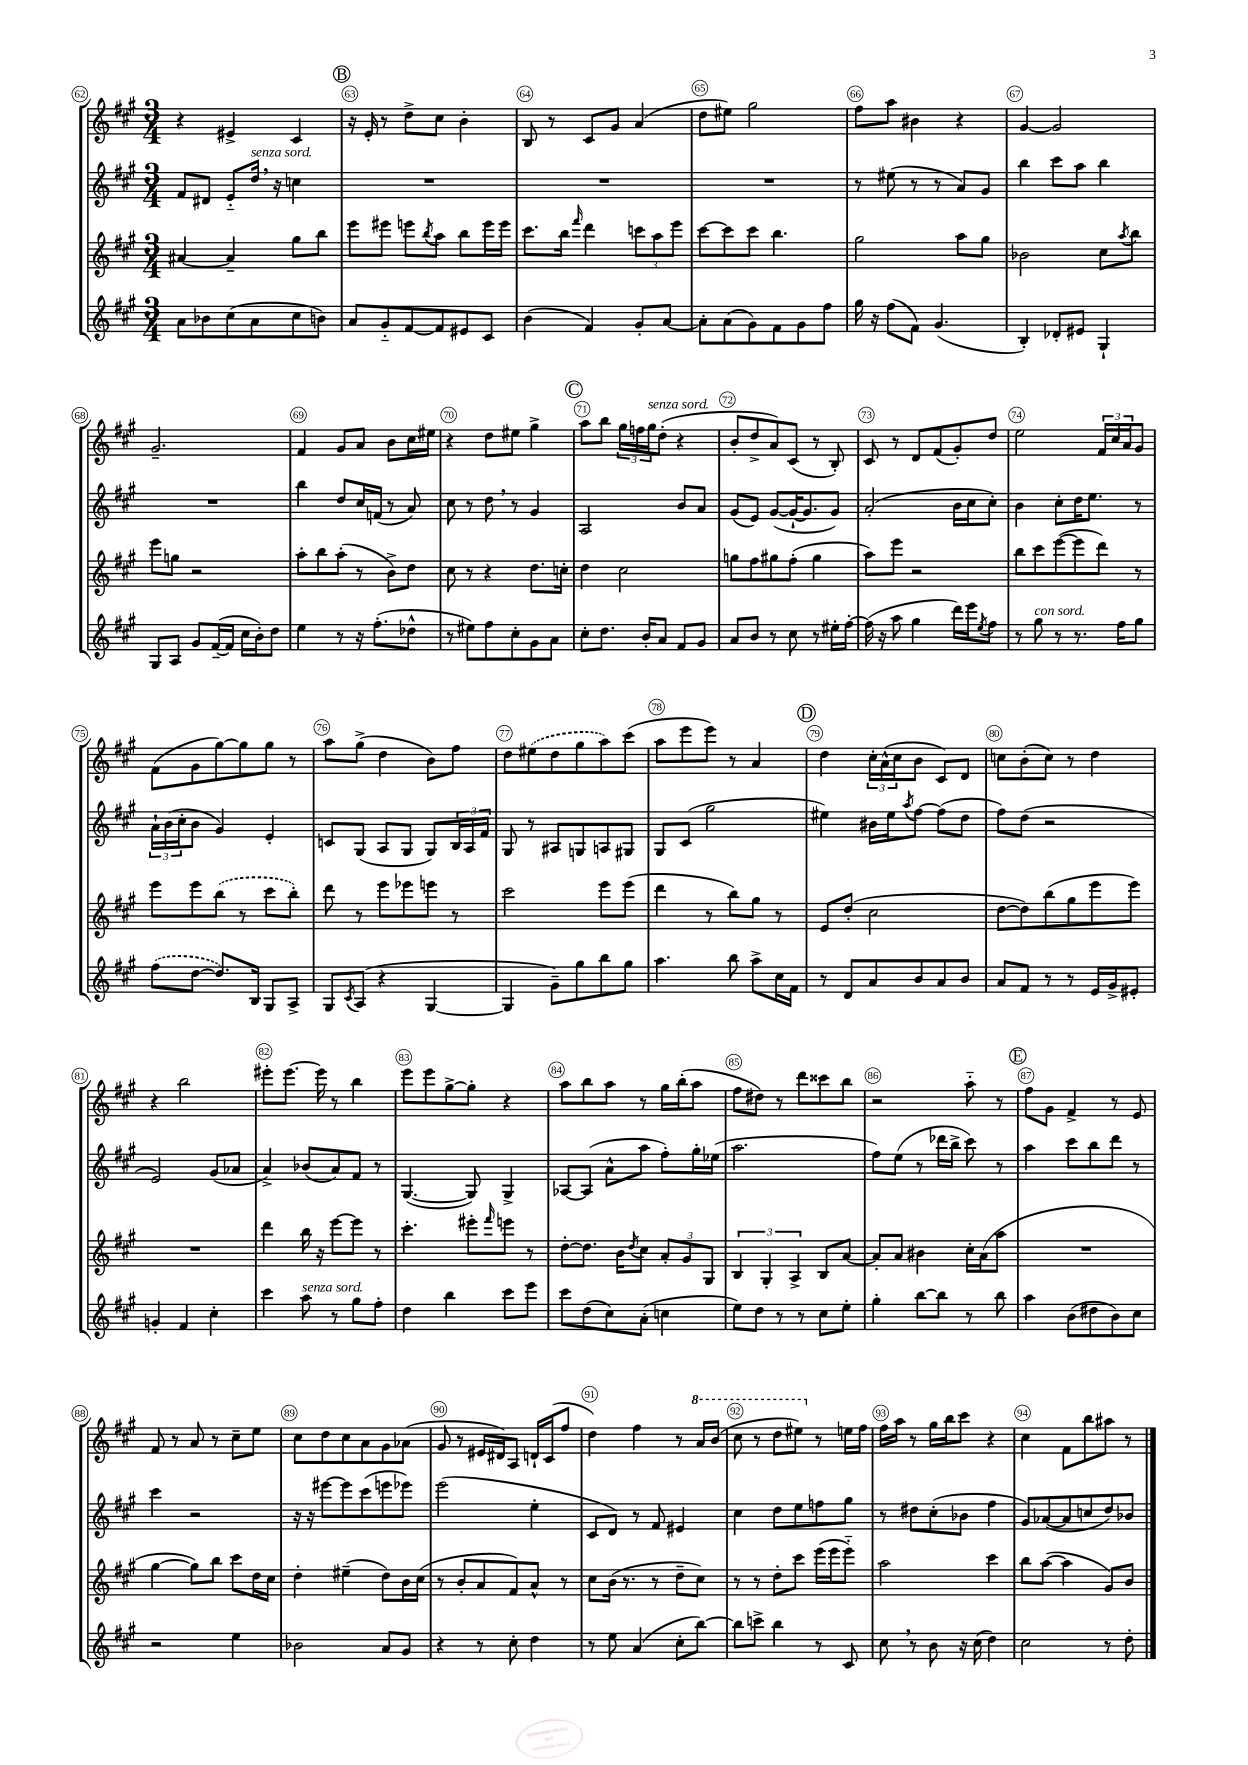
<<
\new StaffGroup <<
\new Staff = "s0" {
    \clef treble \key a \major \numericTimeSignature \time 3/4
    r4 eis'4-> cis'4 |
    \mark \markup { \circle "B" } r16 e'16-. r8 d''8-> cis''8 b'4-. |
    b8 r8 cis'8 gis'8 a'4( |
    d''8 eis''8) gis''2 |
    fis''8 a''8 bis'4 r4 |
    gis'4~ gis'2 |
    gis'2.-- |
    fis'4 gis'8 a'8 b'8 cis''16 eis''16 |
    r4 d''8 eis''8 gis''4-> |
    \mark \markup { \circle "C" } a''8 b''8 \tuplet 3/2 { gis''16 f''16 gis''16^\markup { \italic "senza sord." } } d''8-.( r4 |
    b'8-. d''8-> a'8) cis'8( r8 b8-.) |
    cis'8 r8 d'8 fis'8( gis'8-.) d''8 |
    e''2 \tuplet 3/2 { fis'16 cis''16 a'16 } gis'8 |
    fis'8( gis'8 gis''8~) gis''8 gis''8 r8 |
    a''8 gis''8->( d''4 b'8) fis''8 |
    d''8 \once \slurDashed eis''8( d''8 gis''8 a''8) cis'''8( |
    a''8 e'''8 e'''8) r8 a'4 |
    \mark \markup { \circle "D" } d''4 \tuplet 3/2 { cis''16-. a'16-^( cis''16 } b'8 cis'8) d'8 |
    c''8 b'8-.( c''8) r8 d''4 |
    r4 b''2 |
    eis'''8-. eis'''8.~ eis'''16 r8 b''4 |
    e'''8 e'''8 gis''8~-> gis''8-. r4 |
    a''8 b''8 a''8 r8 gis''16 b''16-.( a''8 |
    fis''8 dis''8) r8 d'''8 cisis'''8 b''8 |
    r2 a''8-_ r8 |
    \mark \markup { \circle "E" } fis''8 gis'8 fis'4-> r8 e'8 |
    fis'8 r8 a'8 r8 cis''8-- e''8 |
    cis''8 d''8 cis''8 a'8 gis'8 aes'8( |
    gis'8 r8 eis'16 dis'16) a8 d'16-! cis'16( fis''8 |
    d''4) fis''4 r8 \ottava #1 a''16 b''16( |
    cis'''8 r8 d'''8 eis'''8) \ottava #0 r8 e''!16 fis''16 |
    fis''16 a''16 r8 gis''16 b''16 cis'''8 r4 |
    cis''4 fis'8 b''8 ais''8 r8 \bar "|." |
}
\new Staff = "s1" {
    \clef treble \key a \major \numericTimeSignature \time 3/4
    fis'8 dis'8 e'8-_ d''16^\markup { \italic "senza sord." } \breathe r16 c''4 |
    \mark \markup { \circle "B" } R2. |
    R2. |
    R2. |
    r8 eis''8( r8 r8 a'8) gis'8 |
    b''4 cis'''8 a''8 b''4 |
    R2. |
    b''4 d''8 cis''16 f'16( r8 a'8) |
    cis''8 r8 d''8 \breathe r8 gis'4 |
    \mark \markup { \circle "C" } a2 b'8 a'8 |
    gis'8( e'8) gis'8~( gis'16~-! gis'8. gis'8) |
    a'2-.( b'16 cis''16 cis''8-.) |
    b'4 cis''8-. d''16 e''8. r8 |
    \tuplet 3/2 { a'16-! b'16( cis''16-. } b'8 gis'4) e'4-. |
    c'8 gis8( a8 gis8 gis8) \tuplet 3/2 { b16 a16 fis'16 } |
    gis8 r8 ais8 g8 a8 gis8 |
    gis8 cis'8( gis''2 |
    \mark \markup { \circle "D" } eis''4) bis'16 eis''16 \acciaccatura { a''8 } fis''8~ fis''8( d''8 |
    fis''8) d''8( r2 |
    e'2) gis'8( aes'8 |
    a'4->) bes'8( a'8) fis'8 r8 |
    gis4.~( gis8) gis4-> |
    aes8~ aes8( a'8-^ a''8 fis''8-.) gis''16-. ees''16( |
    a''2. |
    fis''8) e''8( r8 des'''16 b''16-> cis'''8) r8 |
    \mark \markup { \circle "E" } a''4 cis'''8 b''8 d'''8 r8 |
    cis'''4 r2 |
    r16 r16 eis'''8~ eis'''8 cis'''8( e'''8 ees'''8) |
    e'''2( e''4-. |
    cis'8 d'8) r8 fis'8 eis'4 |
    cis''4 d''8 e''8 f''8 gis''8 |
    r8 dis''8 cis''8-.( bes'8 fis''4 |
    gis'8) aes'8~( aes'8 c''8 d''8) bes'8 \bar "|." |
}
\new Staff = "s2" {
    \clef treble \key a \major \numericTimeSignature \time 3/4
    ais'4~ ais'4-- gis''8 b''8 |
    \mark \markup { \circle "B" } e'''8 eis'''8 e'''8 \acciaccatura { b''8 } a''8 b''8 e'''16 e'''16 |
    cis'''8. b''16 \grace { fis'''16 } d'''4 \tuplet 3/2 { c'''8 a''8 e'''8 } |
    cis'''8~ cis'''8 cis'''8 b''4. |
    gis''2 a''8 gis''8 |
    bes'2 cis''8 \acciaccatura { a''8 } b''8 |
    e'''8 g''8 r2 |
    a''8-. b''8 a''8-.( r8 b'8->) d''8 |
    cis''8 r8 r4 d''8. c''16-. |
    \mark \markup { \circle "C" } d''4 cis''2 |
    g''8 fis''8 gis''8 fis''8-.( gis''4 |
    a''8) e'''8 r2 |
    b''8 cis'''8 e'''8~( e'''8 d'''8) r8 |
    e'''8 e'''8 \once \slurDashed b''8( r8 cis'''8 b''8-.) |
    d'''8 r8 e'''8 ees'''8 e'''8 r8 |
    cis'''2 e'''8 e'''8( |
    d'''4 r8 b''8) gis''8 r8 |
    \mark \markup { \circle "D" } e'8 d''8-.( cis''2 |
    d''8~ d''8) b''8( gis''8 e'''8 e'''8) |
    R2. |
    d'''4 b''16 r16 e'''8~ e'''8 r8 |
    cis'''4.-. eis'''8-. \grace { fis'''16 } e'''8 r8 |
    d''8~-. d''8. b'16 \acciaccatura { d''8 } cis''8 \tuplet 3/2 { a'8-. gis'8 gis8 } |
    \tuplet 3/2 { b4 gis4-. a4-> } b8 a'8~ |
    a'8-. a'8 bis'4 cis''16-. a'16( a''8 |
    \mark \markup { \circle "E" } R2. |
    gis''4~ gis''8) b''8 cis'''8 d''16 cis''16 |
    d''4-. eis''4--( d''8) b'16 cis''16( |
    r8 b'8-. a'8 fis'8) a'8-^ r8 |
    cis''8 b'16( r8. r8 d''8-- cis''8) |
    r8 r8 d''8-. cis'''8 e'''16( e'''16 e'''8-_) |
    a''2 cis'''4 |
    b''8 a''8~( a''4 gis'8) b'8 \bar "|." |
}
\new Staff = "s3" {
    \clef treble \key a \major \numericTimeSignature \time 3/4
    a'8 bes'8 cis''8( a'8 cis''8 b'8) |
    \mark \markup { \circle "B" } a'8 gis'8-_ fis'8~ fis'8 eis'8 cis'8 |
    b'4( fis'4) gis'8-. a'8~ |
    a'8-. a'8( gis'8) fis'8 gis'8 fis''8 |
    gis''16 r16 fis''8( fis'8) gis'4.( |
    b4-.) des'8-. eis'8 gis4-! |
    gis8 a8 gis'8 fis'16~--( fis'16 cis''16 b'16-.) d''8 |
    e''4 r8 r16 fis''8.-.( des''8-^ |
    r8 eis''8) fis''8 cis''8-. gis'8 a'8 |
    \mark \markup { \circle "C" } cis''8-. d''8. b'16-. a'8 fis'8 gis'8 |
    a'8 b'8 r8 cis''8 r8 eis''16-. fis''16~-. |
    fis''16( r16 a''8 gis''4 d'''16) e'''16 \acciaccatura { e''8 } fis''8 |
    r8 gis''8^\markup { \italic "con sord." } r8 r8. fis''16 gis''8 |
    \once \slurDashed fis''8( d''8~ d''8.) b16 gis8 a8-> |
    gis8 \acciaccatura { cis'8 } a8( r4 gis4~ |
    gis4 gis'8--) gis''8 b''8 gis''8 |
    a''4. b''8 a''8-> cis''16 fis'16 |
    \mark \markup { \circle "D" } r8 d'8 a'8 b'8 a'8 b'8 |
    a'8 fis'8 r8 r8 e'16 gis'16-> eis'8-. |
    g'4-. fis'4 cis''4-. |
    cis'''4 a''8^\markup { \italic "senza sord." } r8 gis''8 fis''8-. |
    d''4 b''4 cis'''8 e'''8 |
    cis'''8 d''8( cis''8) a'8-.( c''4 |
    e''8) d''8 r8 r8 cis''8 e''8-. |
    gis''4-. b''8~ b''8 r8 b''8 |
    \mark \markup { \circle "E" } a''4 b'8( dis''8 b'8) cis''8 |
    r2 e''4 |
    bes'2 a'8 gis'8 |
    r4 r8 cis''8-. d''4 |
    r8 e''8 a'4( cis''8-. b''8~) |
    b''8 c'''8-> b''4 r8 cis'8 |
    cis''8 \breathe r8 b'8 r16 cis''16( d''4) |
    cis''2 r8 d''8-. \bar "|." |
}
>>
>>
\layout { \context { \Score currentBarNumber = #62 \override BarNumber.break-visibility = ##(#f #t #t) barNumberVisibility = #all-bar-numbers-visible \override BarNumber.stencil = #(make-stencil-circler 0.1 0.3 ly:text-interface::print) } }
